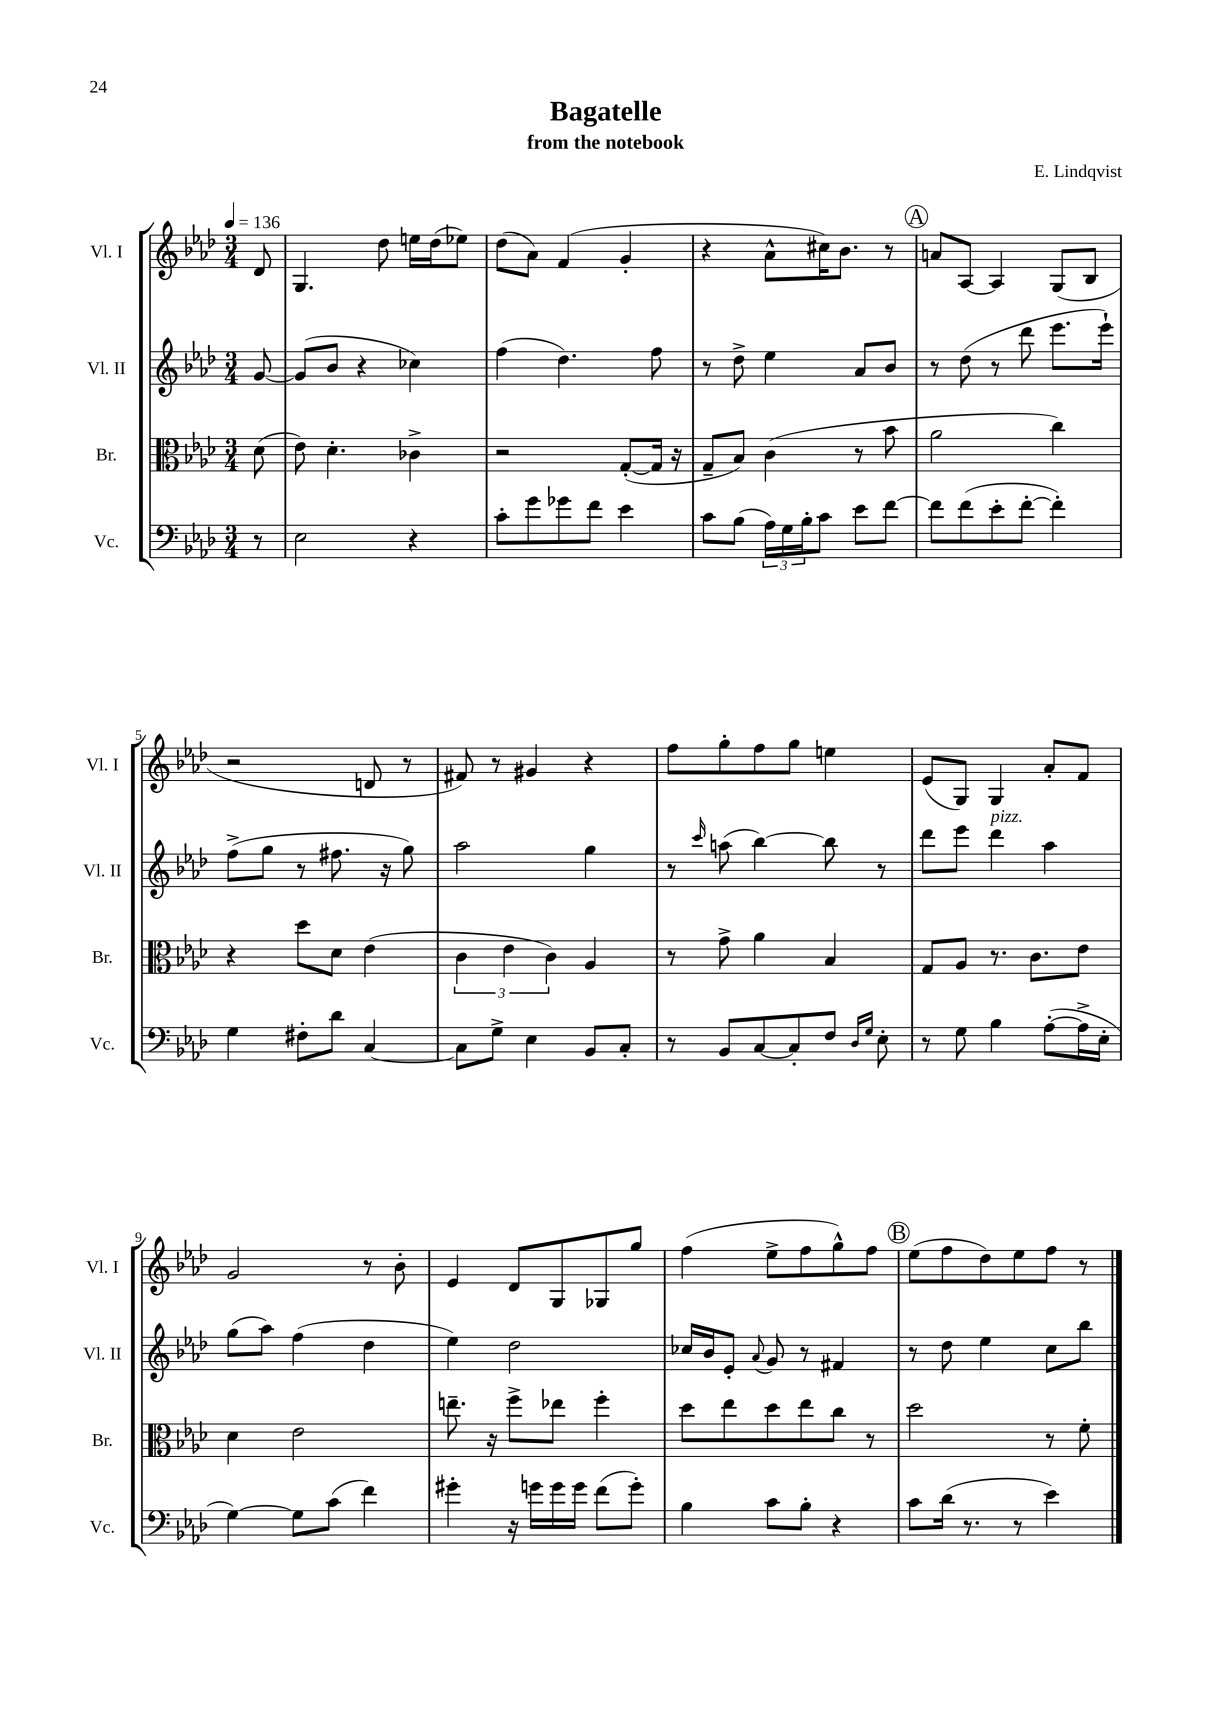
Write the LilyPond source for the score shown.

\header { title = "Bagatelle" composer = "E. Lindqvist" subtitle = "from the notebook" }
<<
\new StaffGroup <<
\new Staff = "s0" \with { instrumentName = "Vl. I" shortInstrumentName = "Vl. I" } {
    \clef treble \key aes \major \numericTimeSignature \time 3/4 \partial 8 \tempo 4 = 136
    des'8 |
    g4. des''8 e''16 des''16( ees''8) |
    des''8( aes'8) f'4( g'4-. |
    r4 aes'8-^ cis''16) bes'8. r8 |
    \mark \markup { \circle "A" } a'8 aes8~ aes4 g8( bes8 |
    r2 d'8 r8 |
    fis'8) r8 gis'4 r4 |
    f''8 g''8-. f''8 g''8 e''4 |
    ees'8( g8) g4 aes'8-. f'8 |
    g'2 r8 bes'8-. |
    ees'4 des'8 g8 ges8 g''8 |
    f''4( ees''8-> f''8 g''8-^) f''8 |
    \mark \markup { \circle "B" } ees''8( f''8 des''8) ees''8 f''8 r8 \bar "|." |
}
\new Staff = "s1" \with { instrumentName = "Vl. II" shortInstrumentName = "Vl. II" } {
    \clef treble \key aes \major \numericTimeSignature \time 3/4 \partial 8
    g'8~ |
    g'8( bes'8 r4 ces''4) |
    f''4( des''4.) f''8 |
    r8 des''8-> ees''4 aes'8 bes'8 |
    \mark \markup { \circle "A" } r8 des''8( r8 des'''8 ees'''8. ees'''16-!) |
    f''8->( g''8 r8 fis''8. r16 g''8) |
    aes''2 g''4 |
    r8 \grace { c'''16 } a''8( bes''4~) bes''8 r8 |
    des'''8 ees'''8 des'''4^\markup { \italic "pizz." } aes''4 |
    g''8( aes''8) f''4( des''4 |
    ees''4) des''2 |
    ces''16 bes'16 ees'8-. \appoggiatura { aes'8 } g'8 r8 fis'4 |
    \mark \markup { \circle "B" } r8 des''8 ees''4 c''8 bes''8 \bar "|." |
}
\new Staff = "s2" \with { instrumentName = "Br." shortInstrumentName = "Br." } {
    \clef alto \key aes \major \numericTimeSignature \time 3/4 \partial 8
    des'8( |
    ees'8) des'4.-. ces'4-> |
    r2 g8~-.( g16 r16 |
    g8-- bes8) c'4( r8 bes'8 |
    \mark \markup { \circle "A" } aes'2 c''4) |
    r4 des''8 des'8 ees'4( |
    \tuplet 3/2 { c'4 ees'4 c'4) } aes4 |
    r8 g'8-> aes'4 bes4 |
    g8 aes8 r8. c'8. ees'8 |
    des'4 ees'2 |
    e''8.-- r16 f''8-> ees''8 f''4-. |
    des''8 ees''8 des''8 ees''8 c''8 r8 |
    \mark \markup { \circle "B" } des''2 r8 f'8-. \bar "|." |
}
\new Staff = "s3" \with { instrumentName = "Vc." shortInstrumentName = "Vc." } {
    \clef bass \key aes \major \numericTimeSignature \time 3/4 \partial 8
    r8 |
    ees2 r4 |
    c'8-. g'8 ges'8 f'8 ees'4 |
    c'8 bes8( \tuplet 3/2 { aes16) g16 bes16-. } c'8 ees'8 f'8~ |
    \mark \markup { \circle "A" } f'8 f'8( ees'8-. f'8~-. f'4-.) |
    g4 fis8-. des'8 c4~ |
    c8 g8-> ees4 bes,8 c8-. |
    r8 bes,8 c8~ c8-. f8 \grace { des16 g16 } ees8-. |
    r8 g8 bes4 aes8~-.( aes16-> ees16-. |
    g4~) g8 c'8( f'4) |
    gis'4-. r16 g'16 g'16 g'16 f'8( g'8-.) |
    bes4 c'8 bes8-. r4 |
    \mark \markup { \circle "B" } c'8 des'16( r8. r8 ees'4) \bar "|." |
}
>>
>>
